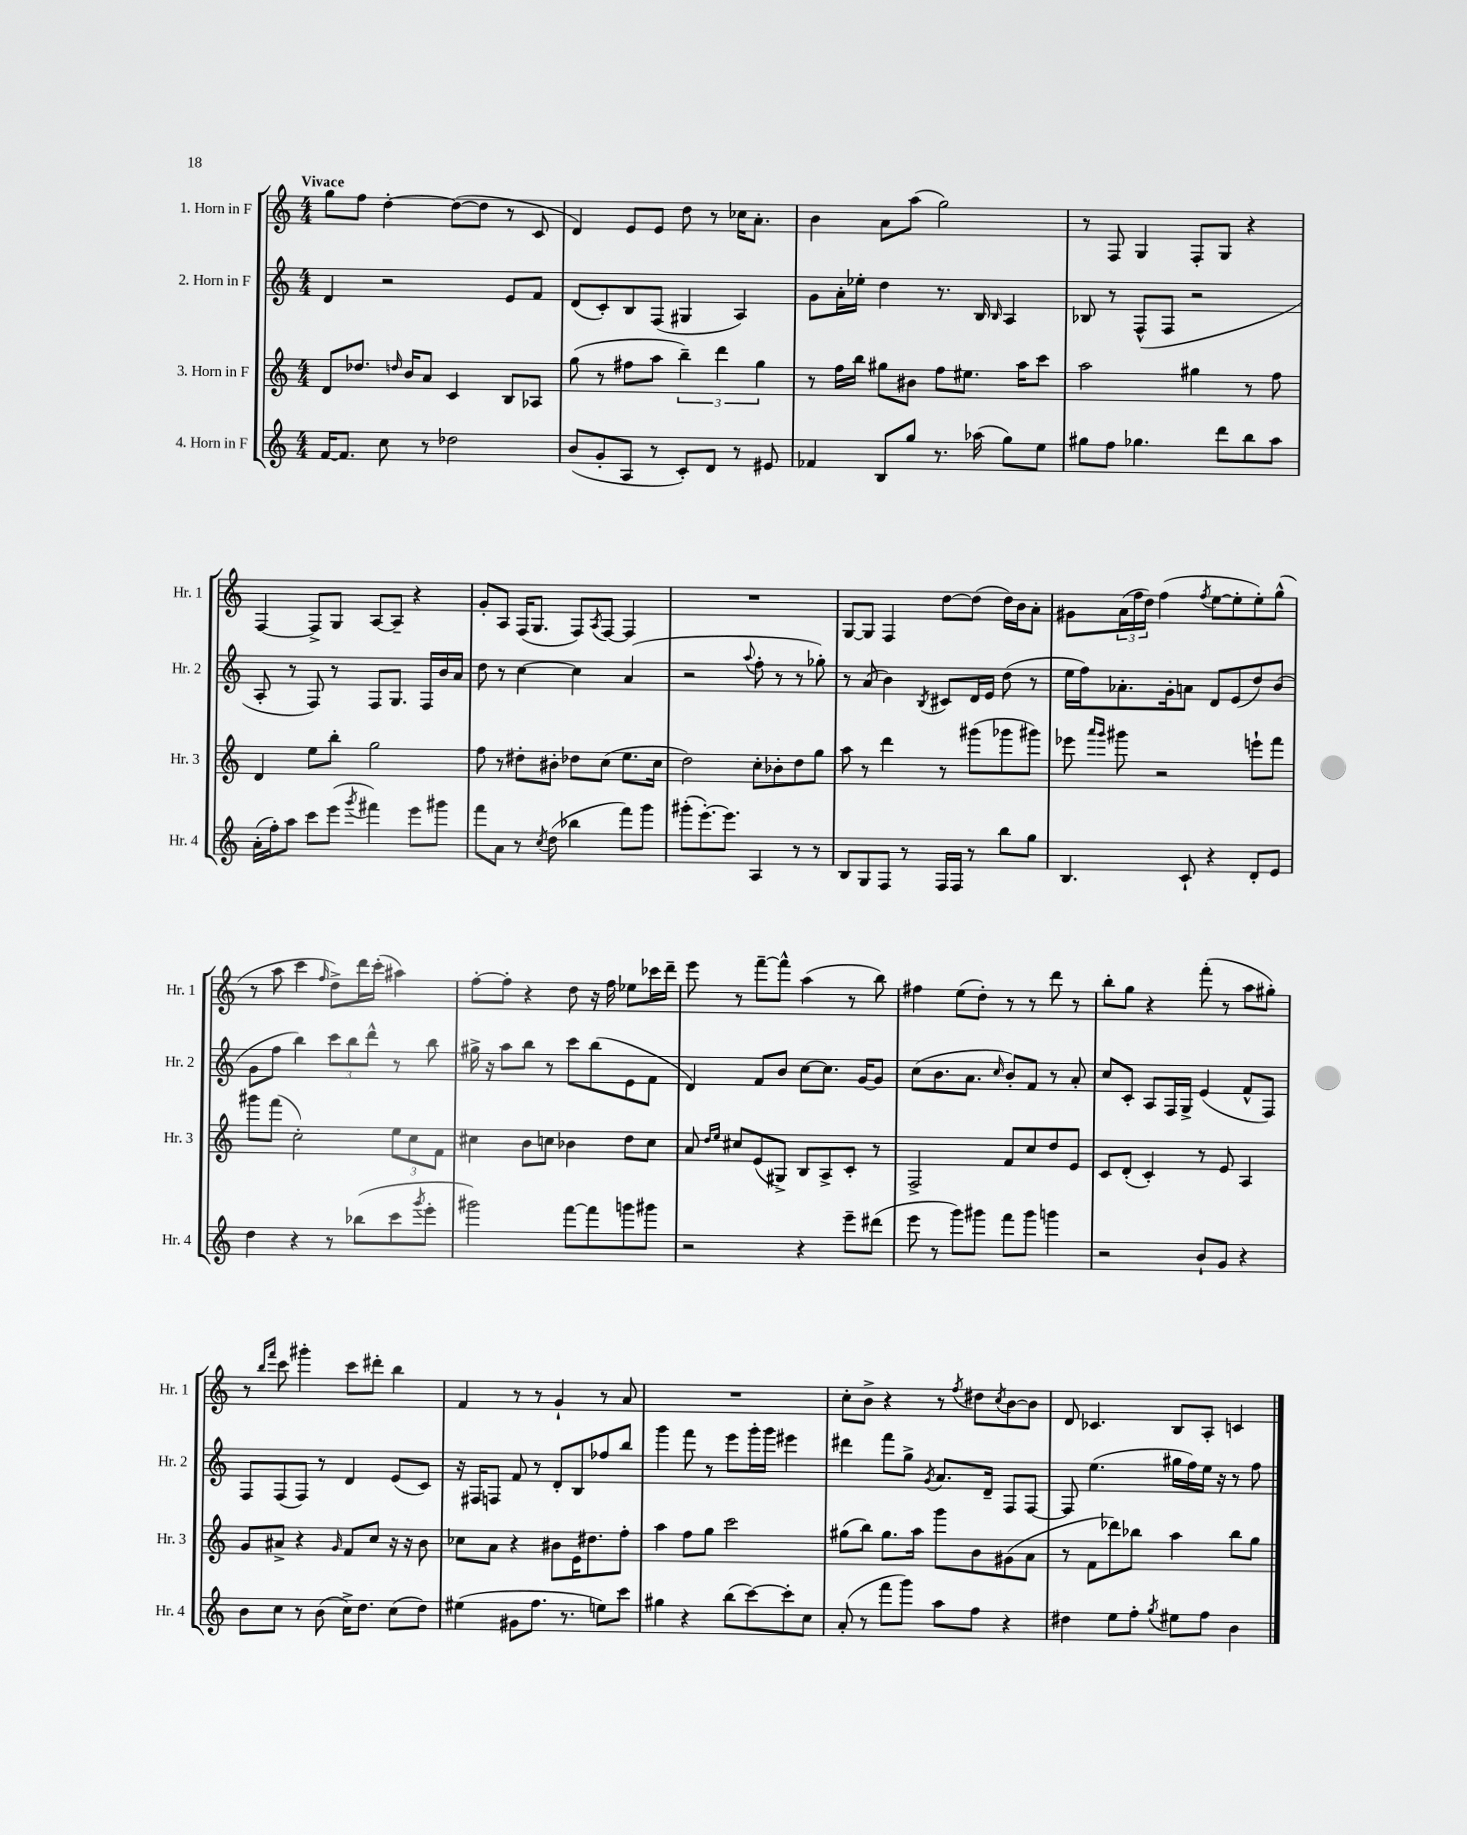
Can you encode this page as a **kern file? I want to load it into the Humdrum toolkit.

**kern	**kern	**kern	**kern
*part4	*part3	*part2	*part1
*staff4	*staff3	*staff2	*staff1
*I"4. Horn in F	*I"3. Horn in F	*I"2. Horn in F	*I"1. Horn in F
*I'Hr. 4	*I'Hr. 3	*I'Hr. 2	*I'Hr. 1
*clefG2	*clefG2	*clefG2	*clefG2
*k[]	*k[]	*k[]	*k[]
*M4/4	*M4/4	*M4/4	*M4/4
=1	=1	=1	=1
!	!	!	!LO:TX:a:B:t=Vivace
[16f/KL	8d/L	4d/	8gg\L
8.f/J]	.	.	.
.	8.dd-X/J	.	8ff\J
8cc\	.	2r	[4dd'\
.	16qqddn/	.	.
.	16b/KL	.	.
8r	8a/J	.	.
2dd-X\	4c/	.	(8dd\L_
.	.	.	8dd\J]
.	8B/L	8e/L	8r
.	8A-X/J	8f/J	8c/
=2	=2	=2	=2
(8b/L	(8gg\	(8d/L	4d/)
8g'/	8r	8c'/)	.
8A/J	8ff#X\L	8B/	8e/L
8r	8aa\J	(8F/J	8e/J
8c'/L)	6bb~\)	4G#X/	8dd\
8d/J	.	.	8r
.	6ddd\	.	.
8r	.	4A/)	16cc-X\KL
.	.	.	8.a'\J
.	6gg\	.	.
8e#X/	.	.	.
=3	=3	=3	=3
4f-X/	8r	8g\L	4b\
.	16ff\LL	16a'\L	.
.	16bb\JJ	16ee-X'\JJ	.
8B/L	8gg#X\L	4dd\	8a\L
8gg/J	8b#X\J	.	(8aa\J
8.r	8ff\L	8.r	2gg\)
.	8.ee#X\J	.	.
(16aa-X\	.	16B/	.
.	.	16qqB/	.
8gg\L)	.	4A/	.
.	16aa\KL	.	.
8ee\J	8ccc\J	.	.
=4	=4	=4	=4
8gg#X\L	2aa\	8B-X/	8r
8ff\J	.	8r	8F/
4.gg-X\	.	(8F^^/L	4G/
.	.	8F/J	.
.	4gg#X\	2r	8F'/L
8ddd\L	.	.	8G/J
8bb\	8r	.	4r
8aa\J	8ff\	.	.
!!LO:LB:g=z
=5	=5	=5	=5
(16a'\LL	4d/	8A'/	[4F/
16ff'\J)	.	.	.
8aa\J	.	8r	.
8ccc\L	8ee\L	8F/)	8F^/L]
(8eee\J	8bb'\J	8r	8G/J
8qggg/	.	.	.
4fff#X\)	2gg\	8F/L	[8A/L
.	.	8.G/J	8A~/J]
8eee\L	.	.	4r
.	.	16F/LL	.
8ggg#X\J	.	16b/	.
.	.	16a/JJ	.
=6	=6	=6	=6
8fff\L	8ff\	8dd\	8g'/L
8a\J	8r	8r	8A/J
8r	8dd#X'\L	[4cc\	(16F/KL
.	.	.	8.G/J
8qcc/	.	.	.
(8dd\	8b#X'\J	.	.
4bb-X\	8dd-X\L	4cc\]	8F/L)
.	.	.	8qA/
.	(8cc\J	.	[8F/J
8fff\L)	8.ee\L	(4a/	4F/]
8ggg\J	.	.	.
.	16cc\Jk	.	.
=7	=7	=7	=7
(8ggg#X'\L	2dd\)	2r	1r
[8.eee'\)	.	.	.
8.eee\J]	.	.	.
.	.	8qqaa/	.
4A/	8cc'\L	8ff'\	.
.	8b-X'\	8r	.
8r	8dd\	8r	.
8r	8gg\J	8gg-X'\)	.
=8	=8	=8	=8
8B/L	8aa\	8r	[8G/L
8G/	8r	(8a/	8G/J]
8F/J	4ddd\	4b\)	4F/
8r	.	.	.
.	.	8qB/	.
16F/LL	8r	8c#X/L	[8dd\L
16F/JJ	.	.	.
8r	(8ggg#X\L	16d/L	(8dd\J]
.	.	16e/JJ	.
8bb\L	8ggg-X\	(8dd\	16dd\LL)
.	.	.	16b\J
8gg\J	8ggg#X\J)	8r	8a'\J
=9	=9	=9	=9
4.B/	8eee-X\	16ee\LL	8g#X\L
.	.	16ff\J)	.
.	16qqaaa/LL	.	.
.	16qqggg/JJ	.	.
.	8ggg#X\	8.a-X'\	(24a\L
.	.	.	24ff\
.	.	.	24dd\JJ)
.	2r	.	(4ff\
.	.	16g'\k	.
8c`/	.	8an\J	.
.	.	.	8qff/
4r	.	8d/L	[8ee\L
.	.	(8e/	8ee'\]
8d'/L	8eeen`\L	8dd/)	8ee'\)
8e/J	8fff\J	(8b/J	(8gg^^\J
!!LO:LB:g=z
=10	=10	=10	=10
4dd\	8ggg#X\L	8g\L	8r
.	(8fff\J	8ff\J	8aa\
4r	2cc'\)	4bb\)	4ccc\
.	.	.	16qqff/
8r	.	12ccc\L	8dd^\L)
.	.	12bb\	.
(8bb-X\L	.	.	16ddd\L
.	.	12ddd^^\J	.
.	.	.	(16ccc'\JJ
8ccc\	12ee\L	8r	4aa#X\)
.	12cc\	.	.
8qggg/	.	.	.
8eee'\J	.	8bb\	.
.	12f\J	.	.
=11	=11	=11	=11
2ggg#X\)	4cc#X\	16gg#X^\	[8ff'\L
.	.	16r	.
.	.	8aa\L	8ff'\J]
.	8b\L	8bb\J	4r
.	8ccn\J	8r	.
[8fff\L	4b-X\	8ccc\L	8dd\
8fff\]	.	(8bb\	16r
.	.	.	16ff\
8gggn\	8dd\L	8e\	8ee-X\L
8ggg#X\J	8cc\J	8f\J	16ccc-X\L
.	.	.	16ddd~\JJ
=12	=12	=12	=12
2r	8a/	4d/)	8eee\
.	16qqdd/LL	.	.
.	16qqee/JJ	.	.
.	8cc#X/L	.	8r
.	(8e/	8f/L	[8fff~\L
.	8G#X^/J)	8b/J	8fff^^\J]
4r	8B/L	[8cc\L	(4aa\
.	8A^/	8.cc\J]	.
8eee~\L	8c'/J	.	8r
.	.	[16g/KL	.
(8ddd#X\J	8r	8g/J]	8bb\)
=13	=13	=13	=13
8eee\	2F^/	(8cc\L	4ff#X\
8r	.	8.b\	.
8ggg\L)	.	.	(8ee\L
.	.	8.a\J	.
8ggg#X\J	.	.	8dd'\J)
.	.	16qqcc/	.
8fff\L	8f/L	8b'/L)	8r
8ggg#\J	8cc/	8f/J	8r
4gggn\	8dd/	8r	8ddd\
.	8e/J	8a'/	8r
=14	=14	=14	=14
2r	8c/L	8cc/L	8bb'\L
.	(8d'/J	8c'/J	8gg\J
.	4c'/)	8A/L	4r
.	.	16F/L	.
.	.	16G^/JJ	.
8b`/L	8r	(4e/	(8fff'\
8g/J	8e/	.	8r
4r	4A/	8f^^/L	8aa\L
.	.	8F/J)	8gg#X'\J)
!!LO:LB:g=z
=15	=15	=15	=15
8b\L	8g/L	8F/L	8r
.	.	.	16qqbb/LL
.	.	.	16qqfff/JJ
8cc\J	8a#X^/J	(8F/	8ccc\
8r	4r	8F/J)	4ggg#X'\
(8b\	.	8r	.
.	16qqg/	.	.
16cc^\KL)	8f/L	4d/	8ccc\L
8.dd\J	.	.	.
.	8cc/J	.	8ddd#X'\J
(8cc\L	16r	(8e/L	4bb\
.	16r	.	.
8dd\J)	8b\	8c/J)	.
=16	=16	=16	=16
(4ee#X\	8cc-X\L	16r	4f/
.	.	16F#X/KL	.
.	8a\J	8Fn/J	.
8g#X\L	4r	8f/	8r
8.ff\J	.	8r	8r
.	8b#X\L	8d'/L	4g`/
8.r	.	.	.
.	16e\K	8B/	.
.	8.dd#X\	.	.
8een\L)	.	8ff-X/	8r
8ccc\J	8ff'\J	8bb/J	8a/
=17	=17	=17	=17
4gg#X\	4aa\	4ggg\	1r
4r	8ff\L	8fff\	.
.	8gg\J	8r	.
(8bb\L	2ccc\	8eee\L	.
[8ccc\)	.	16ggg'\L	.
.	.	16ggg\JJ	.
8ccc'\]	.	4eee#X\	.
8cc\J	.	.	.
=18	=18	=18	=18
(8a'/	(8gg#X\L	4ddd#X\	8cc'\L
8r	8bb\J)	.	8b^\J
8fff\L	8.gg#\L	8fff\L	4r
8ggg\J)	.	8gg^\J	.
.	16aa\Jk	.	.
.	.	8qg/	.
8aa\L	8ggg\L	8.a/L	8r
.	.	.	8qff/
8ff\J	8b\	.	8dd#X\L
.	.	16d~/Jk	.
.	.	.	8qcc/
4r	(8g#X\	8F/L	[8b\
.	8a\J	[8F/J	8b\J]
=19	=19	=19	=19
4dd#X\	8r	8F/]	8d/
.	8f\L	(4.ee\	4.c-X/
8ee\L	8ddd-X\)	.	.
8ff'\J	8bb-X\J	.	.
8qgg/	.	.	.
8ee#X\L	4aa\	16gg#X\LL	8B/L
.	.	16ff\)	.
8ff\J	.	16ee\JJ	8A'/J
.	.	16r	.
4b\	8bb-\L	8r	4cn/
.	8gg\J	8ff\	.
==	==	==	==
*-	*-	*-	*-
